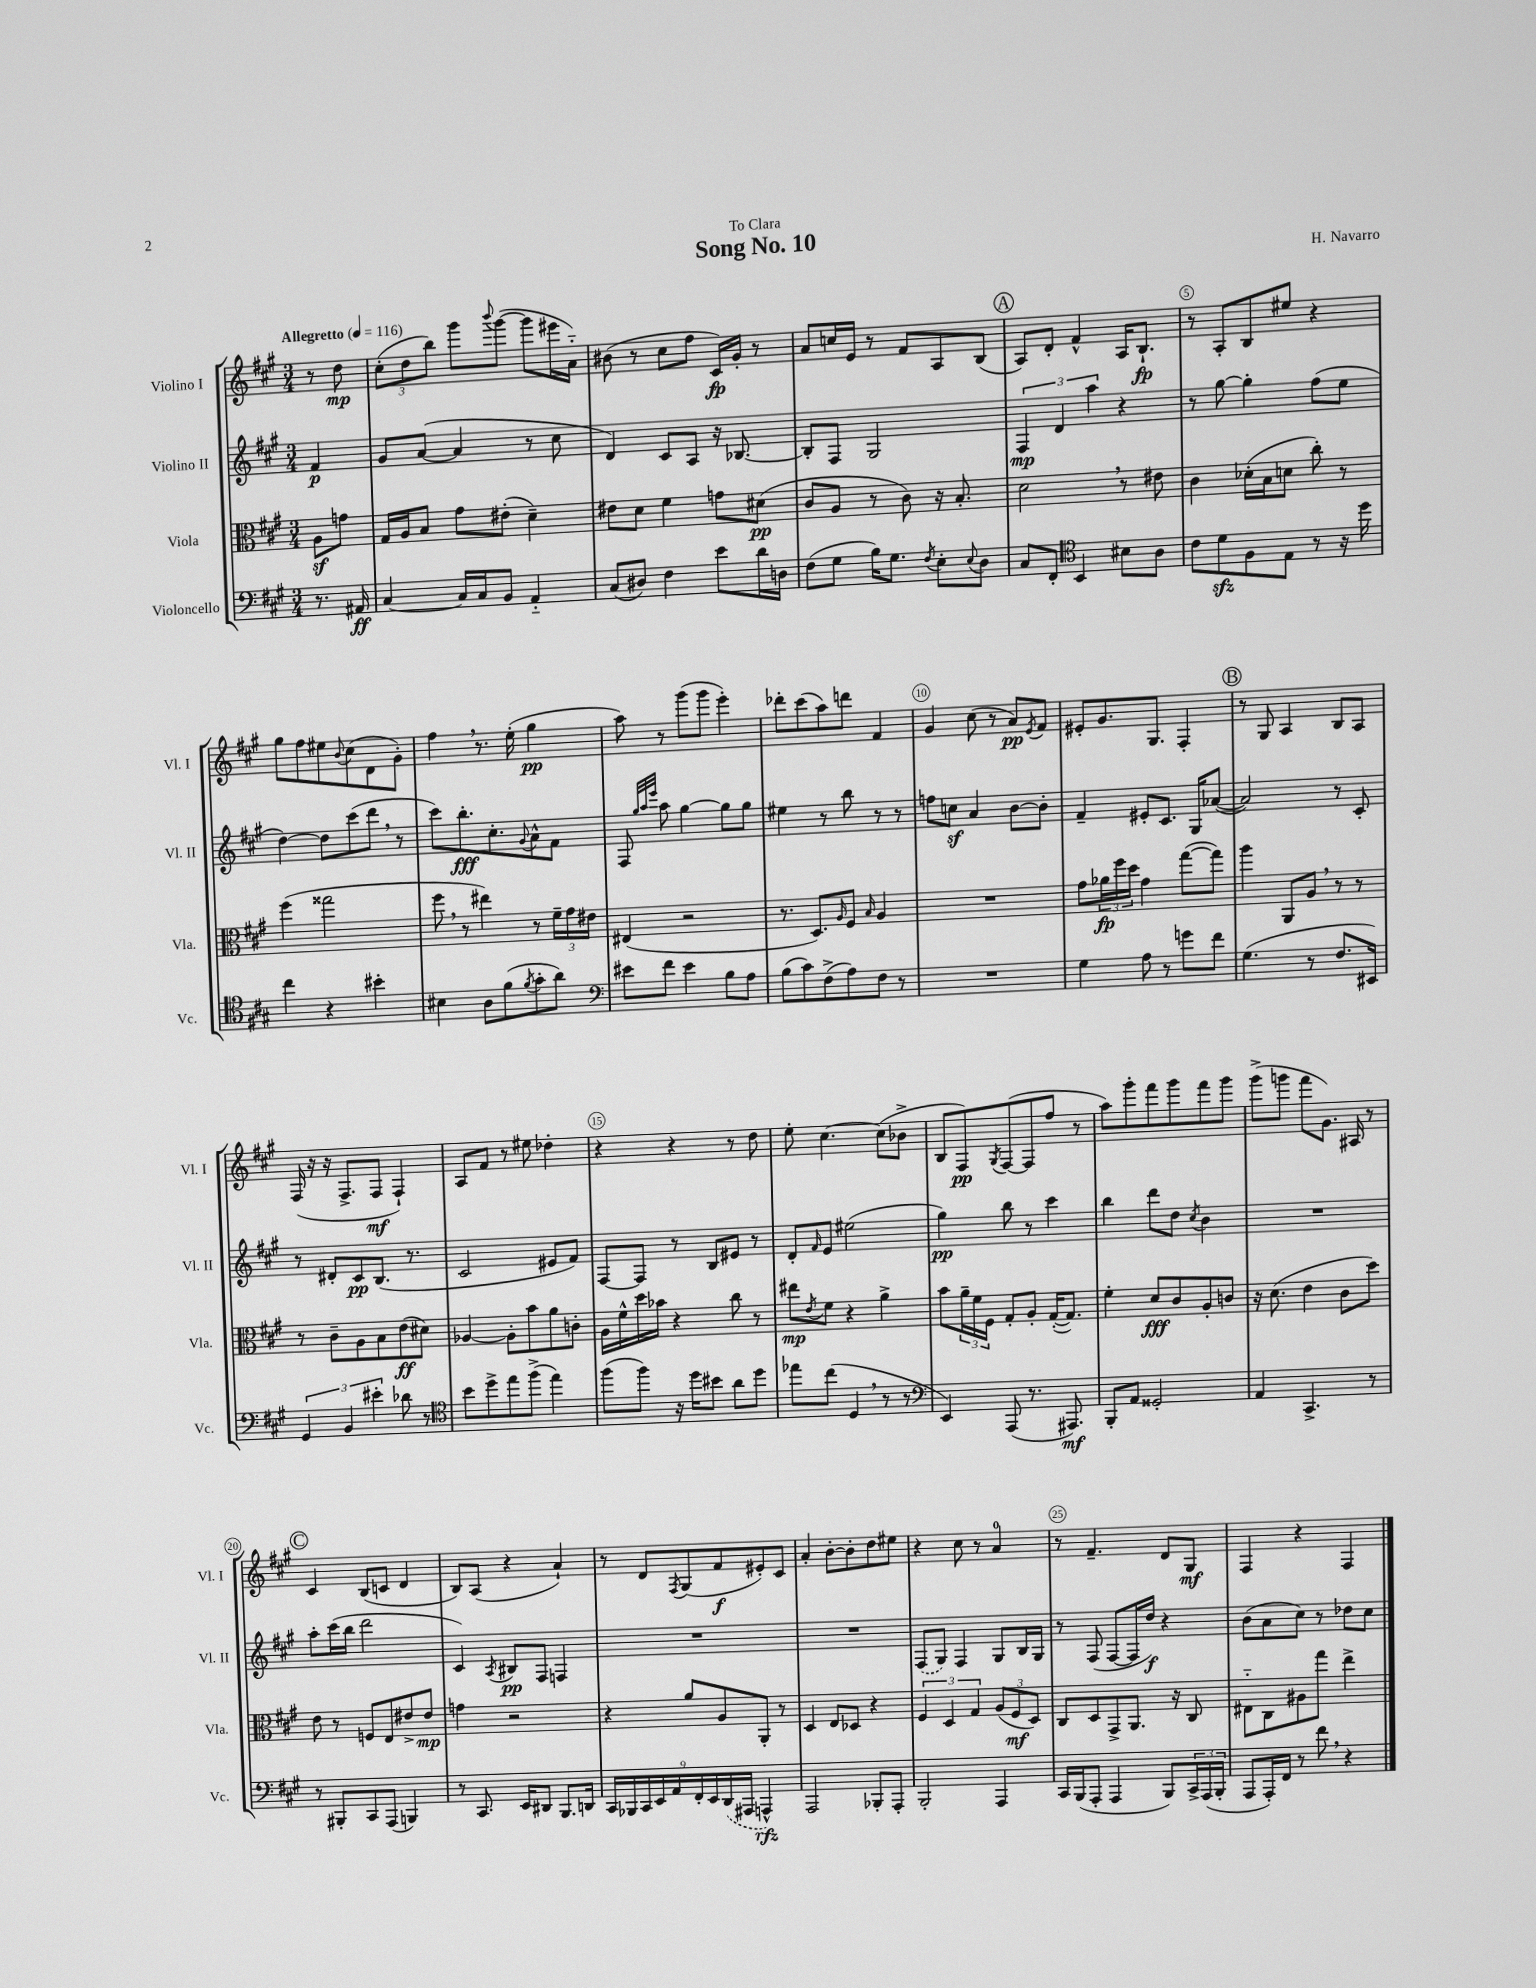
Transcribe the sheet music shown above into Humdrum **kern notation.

**kern	**dynam	**kern	**dynam	**kern	**dynam	**kern	**dynam
*part4	*part4	*part3	*part3	*part2	*part2	*part1	*part1
*staff4	*staff4	*staff3	*staff3	*staff2	*staff2	*staff1	*staff1
*I"Violoncello	*	*I"Viola	*	*I"Violino II	*	*I"Violino I	*
*I'Vc.	*	*I'Vla.	*	*I'Vl. II	*	*I'Vl. I	*
*clefF4	*	*clefC3	*	*clefG2	*	*clefG2	*
*k[f#c#g#]	*	*k[f#c#g#]	*	*k[f#c#g#]	*	*k[f#c#g#]	*
*M3/4	*	*M3/4	*	*M3/4	*	*M3/4	*
*MM116	*	*MM116	*	*MM116	*	*MM116	*
=	=	=	=	=	=	=	=
!	!	!	!	!	!	!LO:TX:a:B:t=Allegretto	!
8.r	.	8Az\L	.	4f#/	p	8r	.
.	.	8gn\J	.	.	.	8dd\	mp
16AA#X/	ff	.	.	.	.	.	.
=1	=1	=1	=1	=1	=1	=1	=1
[4C#/	.	16G#/LL	.	8g#/L	.	(12cc#'\L	.
.	.	16A/J	.	.	.	.	.
.	.	.	.	.	.	12dd\	.
.	.	8B/J	.	([8a/J	.	.	.
.	.	.	.	.	.	12bb\J)	.
16C#/LL]	.	8g#\L	.	4a/]	.	8ggg#\L	.
16C#/J	.	.	.	.	.	.	.
.	.	.	.	.	.	8qqbbb/	.
8BB/J	.	(8e#X'\J	.	.	.	([8ggg#\J	.
4AA/	.	4d~\)	.	8r	.	8ggg#\L]	.
.	.	.	.	8cc#\	.	16eee#X\L	.
.	.	.	.	.	.	16a\JJ)	.
=2	=2	=2	=2	=2	=2	=2	=2
(8C#/L	.	8e#X\L	.	4d/)	.	(8b#X\	.
8D#X/J)	.	8d\J	.	.	.	8r	.
4F#\	.	4f#\	.	8c#/L	.	8cc#\L	.
.	.	.	.	8A/J	.	8ff#\J	.
8e\L	.	8gn\L	.	16r	.	16c#/LL)	fp
.	.	.	.	[8.B-X/	.	16g#'/JJ	.
16d\L	.	(8d#X\J	pp	.	.	8r	.
16Dn\JJ	.	.	.	.	.	.	.
=3	=3	=3	=3	=3	=3	=3	=3
(8F#\L	.	8c#/L	.	8B-'/L]	.	8a/L	.
8G#\J	.	8A/J	.	8F#/J	.	16ccn/L	.
.	.	.	.	.	.	16e/JJ	.
16B\KL)	.	8r	.	2G#/	.	8r	.
8.G#\J	.	.	.	.	.	.	.
.	.	8c#\)	.	.	.	8f#/L	.
8qF#/	.	.	.	.	.	.	.
8E'\L	.	16r	.	.	.	8A/	.
.	.	8.B'/	.	.	.	.	.
8qqE/	.	.	.	.	.	.	.
8D\J	.	.	.	.	.	(8B/J	.
!!LO:REH:place=s1:t=A
=4	=4	=4	=4	=4	=4	=4	=4
8C#/L	.	2d,\	.	6F#/	mp	8A/L)	.
8FF#'/J	.	.	.	.	.	8d'/J	.
.	.	.	.	6d/	.	.	.
*clefC4	*	*	*	*	*	*	*
4BB/	.	.	.	.	.	4f#^^/	.
.	.	.	.	6aa\	.	.	.
8B#X\L	.	8r	.	4r	.	16A/KL	.
.	.	.	.	.	.	8.B`/J	fp
8A\J	.	8e#X\	.	.	.	.	.
=5	=5	=5	=5	=5	=5	=5	=5
8c#\L	.	4c#\	.	8r	.	8r	.
8dzz\	.	.	.	[8gg#\	.	8A'/L	.
8F#\	.	(16d-X'\LL	.	4gg#'\]	.	8B/	.
.	.	16B\J	.	.	.	.	.
8E\J	.	8dn\J	.	.	.	8ee#X/J	.
8r	.	8cc#'\)	.	(8ff#\L	.	4r	.
16r	.	8r	.	8ee\J	.	.	.
16dd\	.	.	.	.	.	.	.
!!LO:LB:g=z
=6	=6	=6	=6	=6	=6	=6	=6
4cc#\	.	(4ff#\	.	[4dd\)	.	8gg#\L	.
.	.	.	.	.	.	8ff#\	.
4r	.	2gg##X\	.	8dd\L]	.	8ee#X\	.
.	.	.	.	.	.	8qqb/	.
.	.	.	.	(8ccc#\	.	(8cc#\	.
4b#X'\	.	.	.	8ddd,\J	.	8d\	.
.	.	.	.	8r	.	8g#'\J)	.
=7	=7	=7	=7	=7	=7	=7	=7
4B#X\	.	8ff#,\	.	8ccc#\L)	.	4ff#,\	.
.	.	8r	.	8.bb'\	fff	.	.
8A\L	.	4ee#X\)	.	.	.	8.r	.
.	.	.	.	8.cc#'\	.	.	.
(8f#\	.	.	.	.	.	.	.
.	.	.	.	.	.	(16ee'\	.
8qf#/	.	.	.	8qqg#/	.	.	.
8g#'\	.	8r	.	8a^^\	.	4gg#\	pp
8a\J)	.	24f#~\LL	.	8f#\J	.	.	.
.	.	24g#\	.	.	.	.	.
.	.	24e#X\JJ	.	.	.	.	.
=8	=8	=8	=8	=8	=8	=8	=8
*clefF4	*	*	*	*	*	*	*
8e#X\L	.	(4E#X/	.	8F#/	.	8aa\)	.
.	.	.	.	32qqgg#/LLL	.	.	.
.	.	.	.	32qqaa/	.	.	.
.	.	.	.	32qqeee/JJJ	.	.	.
8f#\J	.	.	.	8aa\	.	8r	.
4e#\	.	2r	.	[4gg#\	.	(8ggg#\L	.
.	.	.	.	.	.	8ggg#\J	.
8B\L	.	.	.	8gg#\L]	.	4eee'\)	.
8A\J	.	.	.	8gg#\J	.	.	.
=9	=9	=9	=9	=9	=9	=9	=9
(8B\L	.	8.r	.	4ee#X\	.	8ddd-X'\L	.
8c#\)	.	.	.	.	.	(8ccc#\	.
.	.	8.D/L)	.	.	.	.	.
(8F#^\	.	.	.	8r	.	8aa\)	.
.	.	16qqA/	.	.	.	.	.
8A\)	.	8F#/J	.	8bb\	.	8dddn\J	.
.	.	16qqB/	.	.	.	.	.
8F#\J	.	4A/	.	8r	.	4f#/	.
8r	.	.	.	8r	.	.	.
=10	=10	=10	=10	=10	=10	=10	=10
2.r	.	2.r	.	8ffn\L	.	4g#/	.
.	.	.	.	8ccnz\J	.	.	.
.	.	.	.	4a/	.	(8cc#\	.
.	.	.	.	.	.	8r	.
.	.	.	.	[8b\L	.	8a/L)	pp
.	.	.	.	.	.	8qe/	.
.	.	.	.	8b'\J]	.	8f#/J	.
=11	=11	=11	=11	=11	=11	=11	=11
4G#\	.	8g#\L	.	4f#~/	.	8e#X'/L	.
.	.	24a-X\L	fp	.	.	8.g#/	.
.	.	24ff#\	.	.	.	.	.
.	.	24dd\JJ	.	.	.	.	.
8A\	.	4g#\	.	8e#X'/L	.	.	.
.	.	.	.	.	.	8.G#/J	.
8r	.	.	.	8.c#/J	.	.	.
8gn\L	.	([8gg#\L	.	.	.	4F#'/	.
.	.	.	.	16G#/KL	.	.	.
8f#\J	.	8gg#\J])	.	([8a-X/J	.	.	.
!!LO:REH:place=s1:t=B
=12	=12	=12	=12	=12	=12	=12	=12
(4.G#\	.	4aa\	.	2a-/])	.	8r	.
.	.	.	.	.	.	8G#/	.
.	.	8AA/L	.	.	.	4A/	.
8r	.	8A,/J	.	.	.	.	.
8.F#/L	.	8r	.	8r	.	8B/L	.
.	.	8r	.	8c#'/	.	8A/J	.
16EE#X/Jk)	.	.	.	.	.	.	.
!!LO:LB:g=z
=13	=13	=13	=13	=13	=13	=13	=13
6GG#/	.	8r	.	8r	.	(16F#/	.
.	.	.	.	.	.	16r	.
.	.	8c#~\L	.	8d#X'/L	.	16r	.
6BB/	.	.	.	.	.	.	.
.	.	.	.	.	.	8.F#^/L	.
.	.	8A\	.	8c#/	pp	.	.
6e#X'\	.	.	.	.	.	.	.
.	.	8B\	.	(8.B/J	.	8F#/J	mf
8d-X\	.	(8e\	ff	.	.	4F#`/)	.
.	.	.	.	8.r	.	.	.
8r	.	8d#X\J)	.	.	.	.	.
=14	=14	=14	=14	=14	=14	=14	=14
*clefC4	*	*	*	*	*	*	*
8b\L	.	[4A-X/	.	2c#/	.	8A/L	.
8dd^\	.	.	.	.	.	8f#/J	.
8ee\	.	8A-'\L]	.	.	.	8r	.
(8ff#^\J	.	8b\	.	.	.	8ee#X\	.
4ee\)	.	8a\	.	8e#X/L	.	4dd-X'\	.
.	.	8cn'\J	.	8f#/J)	.	.	.
=15	=15	=15	=15	=15	=15	=15	=15
(8ff#\L	.	16A\LL	.	[8F#/L	.	4r	.
.	.	16f#^^\	.	.	.	.	.
8ff#\J)	.	16dd\	.	8F#/J]	.	.	.
.	.	16b-X\JJ	.	.	.	.	.
16r	.	4r	.	8r	.	4r	.
16dd\KL	.	.	.	.	.	.	.
8b#X\J	.	.	.	8B/L	.	.	.
8a\L	.	8cc#\	.	8e#X/J	.	8r	.
8dd\J	.	8r	.	8r	.	8dd\	.
=16	=16	=16	=16	=16	=16	=16	=16
8ee-X\L	.	8ee#X\L	mp	8d'/L	.	8ee'\	.
.	.	8qe/	.	16qqf#/	.	.	.
(8cc#\J	.	8f#\J	.	8e/J	.	[4.cc#\	.
4D,/	.	4r	.	(2ee#X\	.	.	.
8r	.	4a^\	.	.	.	(8cc#\L]	.
8r	.	.	.	.	.	8b-X^\J	.
=17	=17	=17	=17	=17	=17	=17	=17
*clefF4	*	*	*	*	*	*	*
4EE/)	.	8b\L	.	4gg#\)	pp	8B/L	.
.	.	24a~\L	.	.	.	8F#/)	pp
.	.	24f#\	.	.	.	.	.
.	.	24F#\JJ	.	.	.	.	.
.	.	.	.	.	.	8qG#/	.
(8AAA/	.	8G#'/L	.	8bb\	.	([8F#/	.
8.r	.	8A'/J	.	8r	.	8F#/]	.
.	.	([16G#'/KL	.	4ccc#\	.	8ff#/J	.
8.AAA#X/)	mf	8.G#/J])	.	.	.	.	.
.	.	.	.	.	.	8r	.
=18	=18	=18	=18	=18	=18	=18	=18
8BBB'/L	.	4f#'\	.	4bb\	.	8aa\L)	.
8AA/J	.	.	.	.	.	8ggg#'\	.
2GG##X'/	.	8d/L	fff	8ddd\L	.	8fff#\	.
.	.	8c#/	.	8dd\J	.	8ggg#\	.
.	.	.	.	8qcc#/	.	.	.
.	.	8A'/	.	4b\	.	8fff#\	.
.	.	8cn/J	.	.	.	8ggg#\J	.
=19	=19	=19	=19	=19	=19	=19	=19
4AA/	.	16r	.	2.r	.	(8ggg#^\L	.
.	.	(8.d\	.	.	.	.	.
.	.	.	.	.	.	8gggn\J	.
4.CC#^/	.	4e\	.	.	.	8fff#\L	.
.	.	.	.	.	.	8.g#\J)	.
.	.	8c#\L	.	.	.	.	.
.	.	.	.	.	.	16A#X/	.
8r	.	8dd\J)	.	.	.	8r	.
!!LO:LB:g=z
!!LO:REH:place=s1:t=C
=20	=20	=20	=20	=20	=20	=20	=20
8r	.	8e\	.	8aa'\L	.	4c#/	.
8BBB#X'/L	.	8r	.	(16ccc#\L	.	.	.
.	.	.	.	16bb\JJ	.	.	.
8CC#/	.	8Fn/L	.	2ddd\	.	(8B/L	.
(8AAA/J	.	8E/	.	.	.	8cn/J	.
4BBBn/)	.	8e#X^/	.	.	.	4d/	.
.	.	8e#/J	mp	.	.	.	.
=21	=21	=21	=21	=21	=21	=21	=21
8r	.	4gn\	.	4c#/)	.	8B/L)	.
8.CC#/	.	.	.	.	.	(8A/J	.
.	.	.	.	8qA/	.	.	.
.	.	2r	.	8B#X/L	pp	4r	.
16EE/KL	.	.	.	.	.	.	.
8DD#X/J	.	.	.	8F#/J	.	.	.
8.BBB/L	.	.	.	4Fn/	.	4a`/)	.
16DDn/Jk	.	.	.	.	.	.	.
=22	=22	=22	=22	=22	=22	=22	=22
18CC#/LL	.	4r	.	2.r	.	8r	.
18BBB-X/	.	.	.	.	.	.	.
18CC#/	.	.	.	.	.	.	.
.	.	.	.	.	.	8d/L	.
18EE/	.	.	.	.	.	.	.
18AA/	.	.	.	.	.	.	.
.	.	.	.	.	.	8qF#/	.
.	.	8a/L	.	.	.	(8G#/	.
18FF#'/	.	.	.	.	.	.	.
18EE/	.	.	.	.	.	.	.
.	.	8A/	.	.	.	8f#/	f
(18DD/	.	.	.	.	.	.	.
18AAA#X/JJ	.	.	.	.	.	.	.
4AAAn^^/)	rfz	8AA'/J	.	.	.	8e#X'/)	.
.	.	8r	.	.	.	8c#/J	.
=23	=23	=23	=23	=23	=23	=23	=23
2AAA/	.	4D/	.	2.r	.	4a'/	.
.	.	8E/L	.	.	.	[8b'\L	.
.	.	8D-X/J	.	.	.	8b'\]	.
8BBB-X'/L	.	4r	.	.	.	8dd\	.
8AAA'/J	.	.	.	.	.	8ee#X\J	.
=24	=24	=24	=24	=24	=24	=24	=24
2BBB'/	.	6F#/	.	(8F#/L	.	4r	.
.	.	.	.	8G#/J)	.	.	.
.	.	6D/	.	.	.	.	.
.	.	.	.	4F#/	.	8cc#\	.
.	.	6G#/	.	.	.	.	.
.	.	.	.	.	.	8r	.
4AAA/	.	(12A/L	.	8G#/L	.	4a/	.
.	.	12F#/	mf	.	.	.	.
.	.	.	.	16B/L	.	.	.
.	.	12D/J)	.	.	.	.	.
.	.	.	.	16G#/JJ	.	.	.
=25	=25	=25	=25	=25	=25	=25	=25
16CC#/LL	.	8C#/L	.	8r	.	8r	.
(16BBB/J	.	.	.	.	.	.	.
8AAA'/J	.	8D/	.	(8F#/	.	4.f#~/	.
4AAA/	.	8GG#^/	.	[8F#/L	.	.	.
.	.	8.AA/J	.	16F#/L]	.	.	.
.	.	.	.	16dd/JJ)	f	.	.
8BBB/L)	.	.	.	4r	.	8d/L	.
.	.	16r	.	.	.	.	.
24CC#^/L	.	8C#/	.	.	.	8G#/J	mf
(24AAA/	.	.	.	.	.	.	.
24BBB'/JJ	.	.	.	.	.	.	.
=26	=26	=26	=26	=26	=26	=26	=26
8AAA/L	.	8E#X\L	.	(8b\L	.	4F#/	.
16AAA'/L)	.	8C#\	.	8a\	.	.	.
16FF#/JJ	.	.	.	.	.	.	.
8r	.	8A#X\	.	8cc#\J)	.	4r	.
8f#,\	.	8gg#\J	.	8r	.	.	.
4r	.	4ee^\	.	8dd-X\L	.	4F#/	.
.	.	.	.	8cc#\J	.	.	.
==	==	==	==	==	==	==	==
*-	*-	*-	*-	*-	*-	*-	*-
